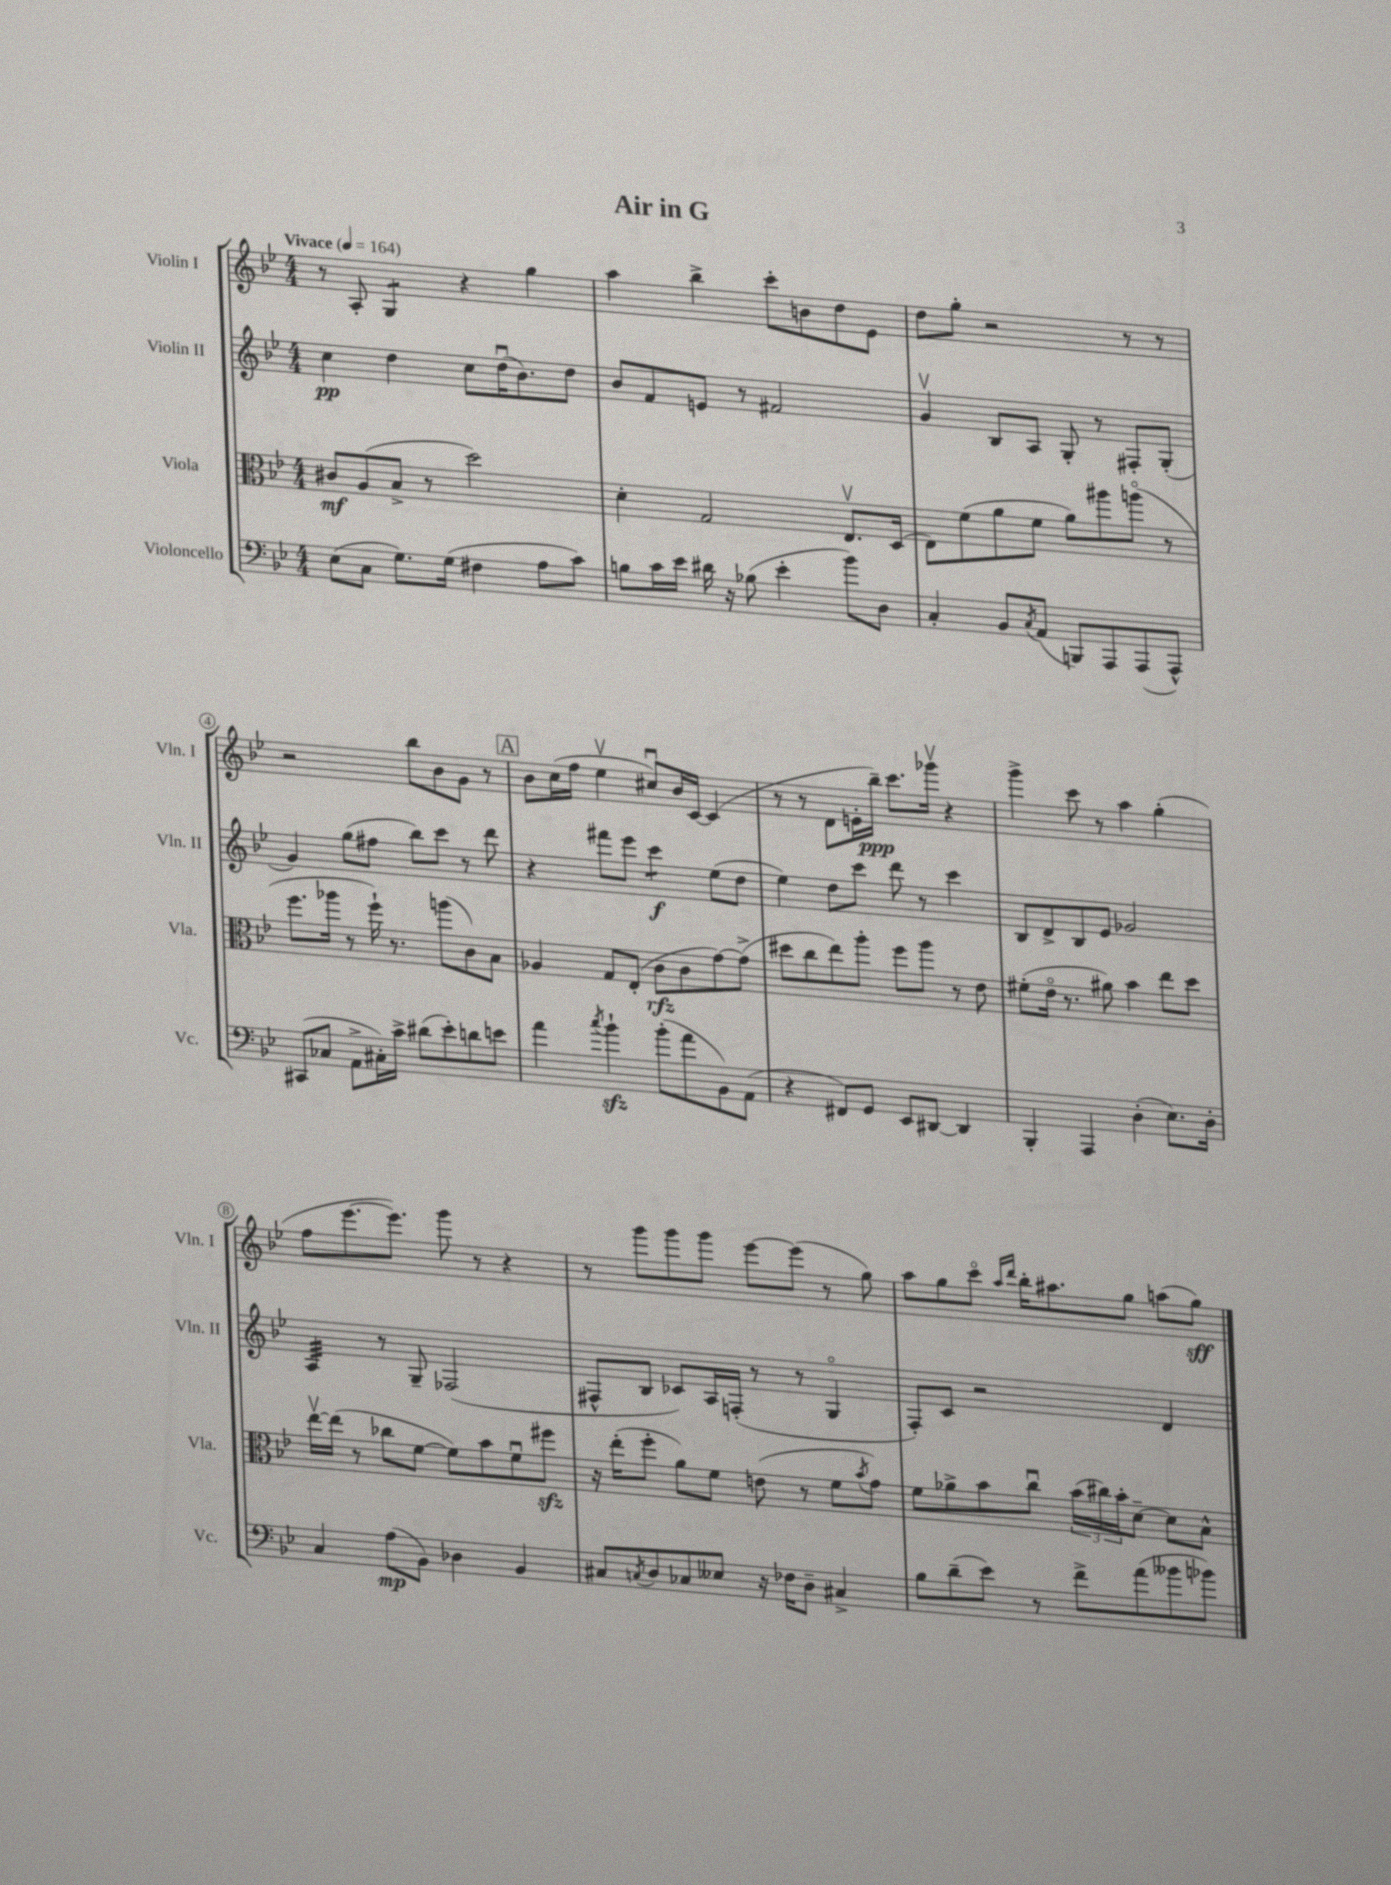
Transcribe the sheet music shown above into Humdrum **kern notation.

**kern	**dynam	**kern	**dynam	**kern	**dynam	**kern	**dynam
*part4	*part4	*part3	*part3	*part2	*part2	*part1	*part1
*staff4	*staff4	*staff3	*staff3	*staff2	*staff2	*staff1	*staff1
*I"Violoncello	*	*I"Viola	*	*I"Violin II	*	*I"Violin I	*
*I'Vc.	*	*I'Vla.	*	*I'Vln. II	*	*I'Vln. I	*
*clefF4	*	*clefC3	*	*clefG2	*	*clefG2	*
*k[b-e-]	*	*k[b-e-]	*	*k[b-e-]	*	*k[b-e-]	*
*M4/4	*	*M4/4	*	*M4/4	*	*M4/4	*
*MM164	*	*MM164	*	*MM164	*	*MM164	*
=1	=1	=1	=1	=1	=1	=1	=1
!	!	!	!	!	!	!LO:TX:a:B:t=Vivace	!
(8E-\L	.	8c#X/L	mf	4cc\	pp	8r	.
8C\J	.	(8A/	.	.	.	8A'/	.
*	*	*	*	*	*	*tremolo	*
8.G\L)	.	8B-^/J	.	4dd\	.	8G/L	.
.	.	8r	.	.	.	8G/J	.
*	*	*	*	*	*	*Xtremolo	*
(16G\Jk	.	.	.	.	.	.	.
4F#X\	.	2dd\)	.	8cc\L	.	4r	.
.	.	.	.	(16ddu\K	.	.	.
.	.	.	.	8.b-\)	.	.	.
8A\L	.	.	.	.	.	4gg\	.
8c\J)	.	.	.	8dd\J	.	.	.
=2	=2	=2	=2	=2	=2	=2	=2
8Bn\L	.	4d'\	.	8b-/L	.	4aa\	.
16c\L	.	.	.	8f/	.	.	.
16e-\JJ	.	.	.	.	.	.	.
16d#X\	.	2G/	.	8en/J	.	4bb-^\	.
16r	.	.	.	.	.	.	.
(8B-X\	.	.	.	8r	.	.	.
4e-'\	.	.	.	2f#X/	.	8ccc'\L	.
.	.	.	.	.	.	8bn\	.
8b-\L)	.	8.E-v/L	.	.	.	8dd\	.
8D\J	.	.	.	.	.	8e-\J	.
.	.	(16D/Jk	.	.	.	.	.
=3	=3	=3	=3	=3	=3	=3	=3
4C'/	.	8E-\L)	.	4gv/	.	8dd\L	.
.	.	(8f\	.	.	.	8gg'\J	.
8BB-/L	.	8a\	.	8B-/L	.	2r	.
8qC/	.	.	.	.	.	.	.
(8AA/J	.	8f\J	.	8A/J	.	.	.
8BBBn/L)	.	8a\L)	.	8G'/	.	.	.
8AAA/	.	8aa#X\	.	8r	.	.	.
(8AAA/	.	(8aan\J	.	8F#X'/L	.	8r	.
8AAA^^/J)	.	8r	.	(8G'/J	.	8r	.
!!LO:LB:g=z
=4	=4	=4	=4	=4	=4	=4	=4
(8CC#X/L	.	8.ff\L	.	4g/)	.	2r	.
8C-X/J	.	.	.	.	.	.	.
.	.	16aa-X\Jk	.	.	.	.	.
8AA^\L	.	8r	.	(8gg\L	.	.	.
16C#X'\L)	.	16ff`\)	.	8ff#X\J	.	.	.
16c^\JJ	.	8.r	.	.	.	.	.
(8d#X\L	.	.	.	8bb-\L)	.	8bb-\L	.
8e-'\)	.	(8aan\L	.	8ccc\J	.	8b-\	.
8dn\	.	8c\)	.	8r	.	8g\J	.
8en\J	.	8B-\J	.	8ddd\	.	8r	.
!!LO:REH:place=s1:t=A
=5	=5	=5	=5	=5	=5	=5	=5
4a\	.	4A-X/	.	4r	.	8b-\L	.
.	.	.	.	.	.	(16cc\L	.
.	.	.	.	.	.	16ff\JJ	.
8qcc/	.	.	.	.	.	.	.
4b-zz`\	.	8G/L	.	8fff#X\L	.	4ee-v\	.
.	.	(8E-'/J	.	8eee-\J	.	.	.
*	*	*	*	*tremolo	*	*	*
(8b-'\L	.	8c\L	rfz	8ccc\L	f	8cc#Xu/L)	.
8a\	.	8c\	.	8ccc\J	.	16b-/L	.
*	*	*	*	*Xtremolo	*	*	*
.	.	.	.	.	.	[16c/JJ	.
8BB-\)	.	[8g\)	.	(8ee-\L	.	(4c/]	.
(8AA\J	.	(8g^\J]	.	8dd\J	.	.	.
=6	=6	=6	=6	=6	=6	=6	=6
4r	.	8dd#X\L	.	4ee-\)	.	8r	.
.	.	8cc\	.	.	.	8r	.
8FF#X/L)	.	8ee-\)	.	8dd\L	.	8d\L	.
8GG/J	.	8aa'\J	.	8ccc\J	.	16en'\L	.
.	.	.	.	.	.	16bb-~\JJ)	ppp
8EE-/L	.	8ff\L	.	8ddd\	.	8.ccc\L	.
[8DD#X/J	.	8aa\J	.	8r	.	.	.
.	.	.	.	.	.	16ggg-Xv\Jk	.
4DD#/]	.	8r	.	4ccc\	.	4r	.
.	.	8e-\	.	.	.	.	.
=7	=7	=7	=7	=7	=7	=7	=7
4BBB-'/	.	(8f#X'\L	.	8B-/L	.	4ggg^\	.
.	.	16e-\Jk	.	8d^/	.	.	.
.	.	8.r	.	.	.	.	.
4AAA/	.	.	.	8B-/	.	8ccc\	.
.	.	8a#X\)	.	8e-/J	.	8r	.
(4D'\	.	4b-\	.	2g-X/	.	4aa\	.
8.E-\L)	.	8ee-\L	.	.	.	(4gg'\	.
.	.	8dd\J	.	.	.	.	.
16D'\Jk	.	.	.	.	.	.	.
!!LO:LB:g=z
=8	=8	=8	=8	=8	=8	=8	=8
*	*	*	*	*tremolo	*	*	*
4C/	.	[16ee-v\LL	.	32A/LLL	.	8ff\L	.
.	.	.	.	32A/	.	.	.
.	.	(16ee-\JJ]	.	32A/	.	.	.
.	.	.	.	32A/	.	.	.
.	.	8r	.	32A/	.	[8.eee-\	.
.	.	.	.	32A/	.	.	.
.	.	.	.	32A/	.	.	.
.	.	.	.	32A/JJJ	.	.	.
*	*	*	*	*Xtremolo	*	*	*
(8A\L	mp	8cc-X\L	.	8r	.	.	.
.	.	.	.	.	.	8.eee-\J])	.
8BB-\J)	.	[8f\J	.	8G~/	.	.	.
4D-X\	.	8f\L])	.	(2F-X/	.	8ggg\	.
.	.	8b-\	.	.	.	8r	.
4BB-/	.	8fu\	.	.	.	4r	.
.	.	8ff#Xzz\J	.	.	.	.	.
=9	=9	=9	=9	=9	=9	=9	=9
8C#X/L	.	16r	.	8F#X^^/L	.	8r	.
.	.	(16ee-'\KL	.	.	.	.	.
8qCn/	.	.	.	.	.	.	.
8D/	.	8ff'\J	.	8B-/J	.	8ggg\L	.
8C-X/	.	8a\L)	.	8c-X/L)	.	8ggg\	.
8E--X/J	.	8f\J	.	16A/L	.	8ggg\J	.
.	.	.	.	(16Fn'/JJ	.	.	.
16r	.	(8en\	.	8r	.	[8eee-\L	.
16F-X\KL	.	.	.	.	.	.	.
8D~\J	.	8r	.	8r	.	(8eee-\J]	.
4C#X^/	.	8f\L	.	4G/	.	8r	.
.	.	8qb-/	.	.	.	.	.
.	.	8g\J)	.	.	.	8gg\)	.
=10	=10	=10	=10	=10	=10	=10	=10
8B-\L	.	8f\L	.	8F'/L)	.	8aa\L	.
(8d~\	.	8a-X^\	.	8c/J	.	8gg\	.
8e-\J)	.	8b-\	.	2r	.	8ccc\J	.
.	.	.	.	.	.	16qqaa/LL	.
.	.	.	.	.	.	16qqddd/JJ	.
8r	.	8ccu\J	.	.	.	16bb-'\KL	.
.	.	.	.	.	.	8.aa#X\	.
8f^\L	.	(24b-\LL	.	.	.	.	.
.	.	24cc#X\)	.	.	.	.	.
.	.	24b-'\J	.	.	.	.	.
(8a\	.	[8d~\J	.	.	.	8gg\J	.
8b--X\	.	8d\L]	.	4d/	.	(8aan\L	.
8b-X\J)	.	8B-^^\J	.	.	.	8gg\J)	sff
==	==	==	==	==	==	==	==
*-	*-	*-	*-	*-	*-	*-	*-
